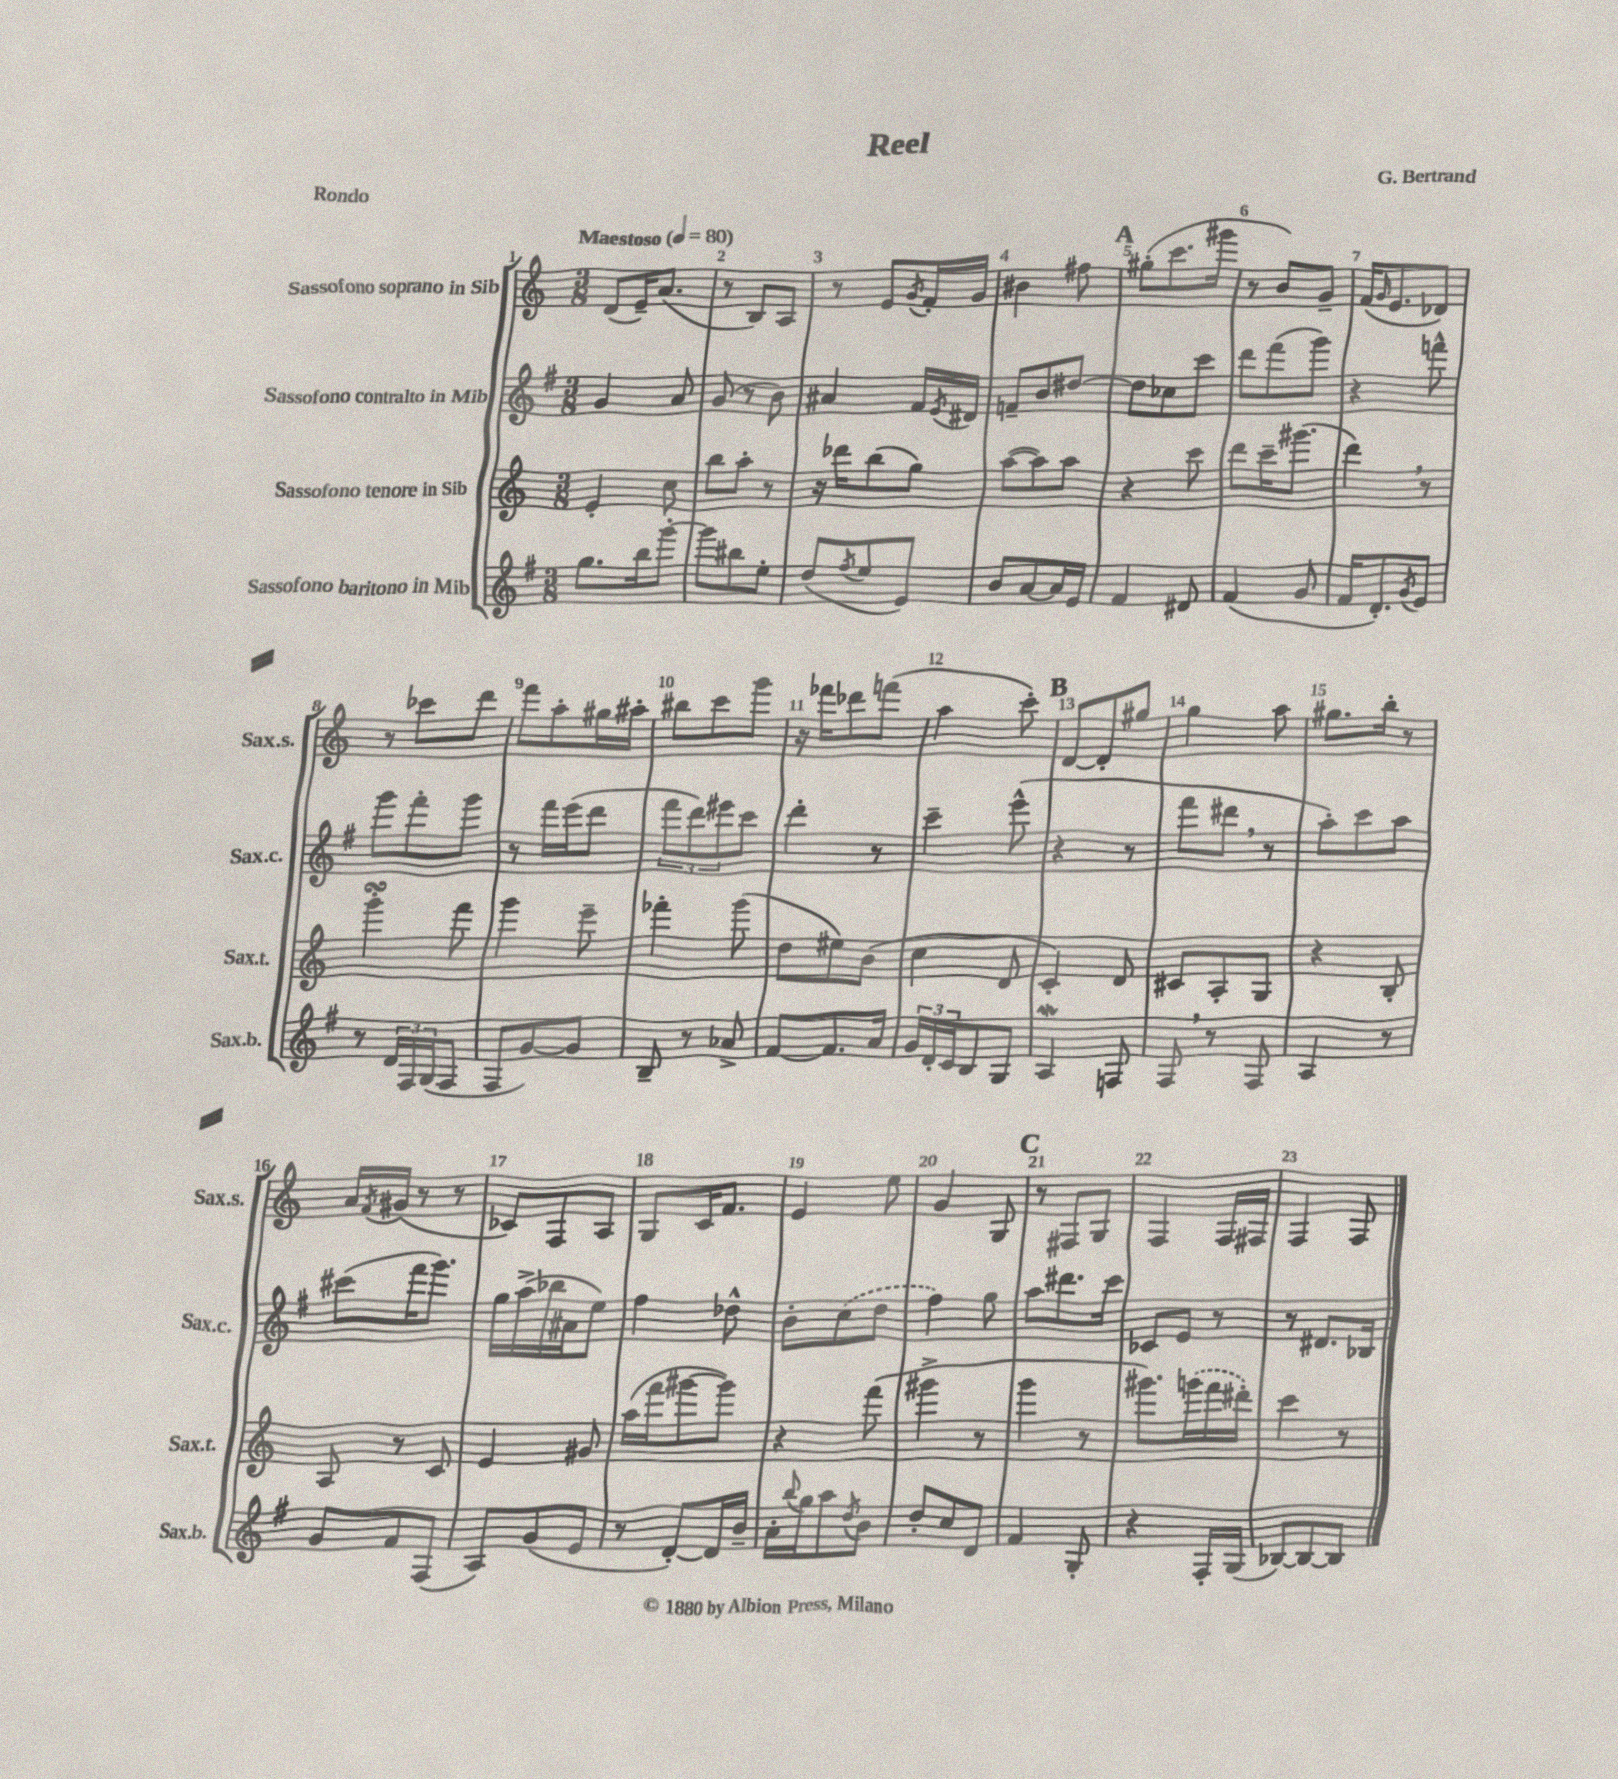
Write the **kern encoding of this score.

**kern	**kern	**kern	**kern
*staff4	*staff3	*staff2	*staff1
*clefG2	*clefG2	*clefG2	*clefG2
*k[f#]	*k[]	*k[f#]	*k[]
*M3/8	*M3/8	*M3/8	*M3/8
*MM80	*MM80	*MM80	*MM80
8.gg	4e'	4g	(8d
.	.	.	16e~)
16bb	.	.	(8.a
[8ggg'	8cc	8a	.
=	=	=	=
8ggg]	8bb	(8g	8r
8bb#	8aa'	8r	8B)
8ee'	8r	8b)	8A
=	=	=	=
(8dd	16r	4a#	8r
.	16ddd-	.	.
8qff#	.	.	.
8ee	(8bb	.	8e
.	.	.	8qg
8e)	8gg)	16f#	16f'
.	.	8qe	.
.	.	16d#	16g
=	=	=	=
8b	([8aa	8f~	4b#
[8a	8aa])	8b	.
16a]	8aa	[8dd#	8ff#
16e	.	.	.
=	=	=	=
4f#	4r	8dd#]	(8gg#'
.	.	8cc-	8.ccc
8d#	8ccc	8ccc	.
.	.	.	16ggg#
=	=	=	=
(4f#	8ddd	8ddd	8r
.	16ccc~	(8fff#	8b)
.	(8.ggg#	.	.
8g	.	8ggg)	8g~
=	=	=	=
16f#	4ddd)	4r	(16f
.	.	.	16qqg
8.d')	.	.	8.e
8qg	.	.	.
8e	8r	8fff^^	8d-)
=	=	=	=
8r	4ggg'	8ggg	8r
24d	.	8fff#'	8ccc-
24F#	.	.	.
(24G	.	.	.
8F#	8fff	8ggg	8ddd
=	=	=	=
8F#	4ggg	8r	8fff
[8g)	.	16fff#	8aa'
.	.	(16eee	.
8g]	8eee~	8ddd	16gg#
.	.	.	16aa#'
=	=	=	=
8B~	4fff-'	12fff#	8bb#
.	.	12ddd)	.
8r	.	.	8ccc
.	.	12eee#	.
8a-^	(8ggg	8ccc	8ggg
=	=	=	=
[8f#	8dd	4ddd'	16r
.	.	.	16fff-
8.f#]	8ee#)	.	8ddd-
.	(8b	8r	(8fff
16a	.	.	.
=	=	=	=
24g	4cc	4ccc~	4aa
24d'	.	.	.
24c	.	.	.
8B	.	.	.
8G	8d	(8eee^^	8ccc')
=	=	=	=
4A	4c')	4r	[8d
.	.	.	8d']
8F	8d	8r	8gg#
=	=	=	=
8F#	8c#	8fff#	4gg
8r	8A'	8ddd#	.
8F#	8G	8r	8aa
=	=	=	=
4A	4r	8aa')	8.gg#
.	.	8ccc	.
.	.	.	16bb'
8r	8B'	8aa	8r
=	=	=	=
8g	8A	(8ccc#	16a
.	.	.	8qf
.	.	.	(16g#
8f#	8r	16fff#	8r
.	.	8.ggg)	.
(8F#	8c	.	8r
=	=	=	=
8A)	4e	16gg	8c-)
.	.	(16aa^	.
(8g	.	16bb-	8F
.	.	16a#	.
8e	8g#	8ee)	8A
=	=	=	=
8r	(16aa	4ff#	8G
.	16fff	.	.
[8d')	[8ggg#	.	16c
.	.	.	8.f
16d]	8ggg#])	8dd-^^	.
16b~	.	.	.
=	=	=	=
16a'	4r	8b'	4e
8qqbb	.	.	.
16gg	.	.	.
8aa	.	(8cc	.
8qdd	.	.	.
8b	(8fff	8dd	8ee
=	=	=	=
8dd'	4ggg#^	4ff#)	4g
8cc	.	.	.
8d	8r	8gg	8G
=	=	=	=
4f#	4ggg	8aa	8r
.	.	8.ddd#	8F#
8G'	8r	.	8G
.	.	16ccc	.
=	=	=	=
4r	8.ggg#)	8c-	4F
.	.	8e	.
.	(16ggg	.	.
16F#'	16fff	8r	16F
(16G	16ddd#')	.	16F#
=	=	=	=
[8B-)	4ccc	8r	4F
8B-_	.	8.d#	.
8B-]	8r	.	8F
.	.	16B-	.
==	==	==	==
*-	*-	*-	*-
